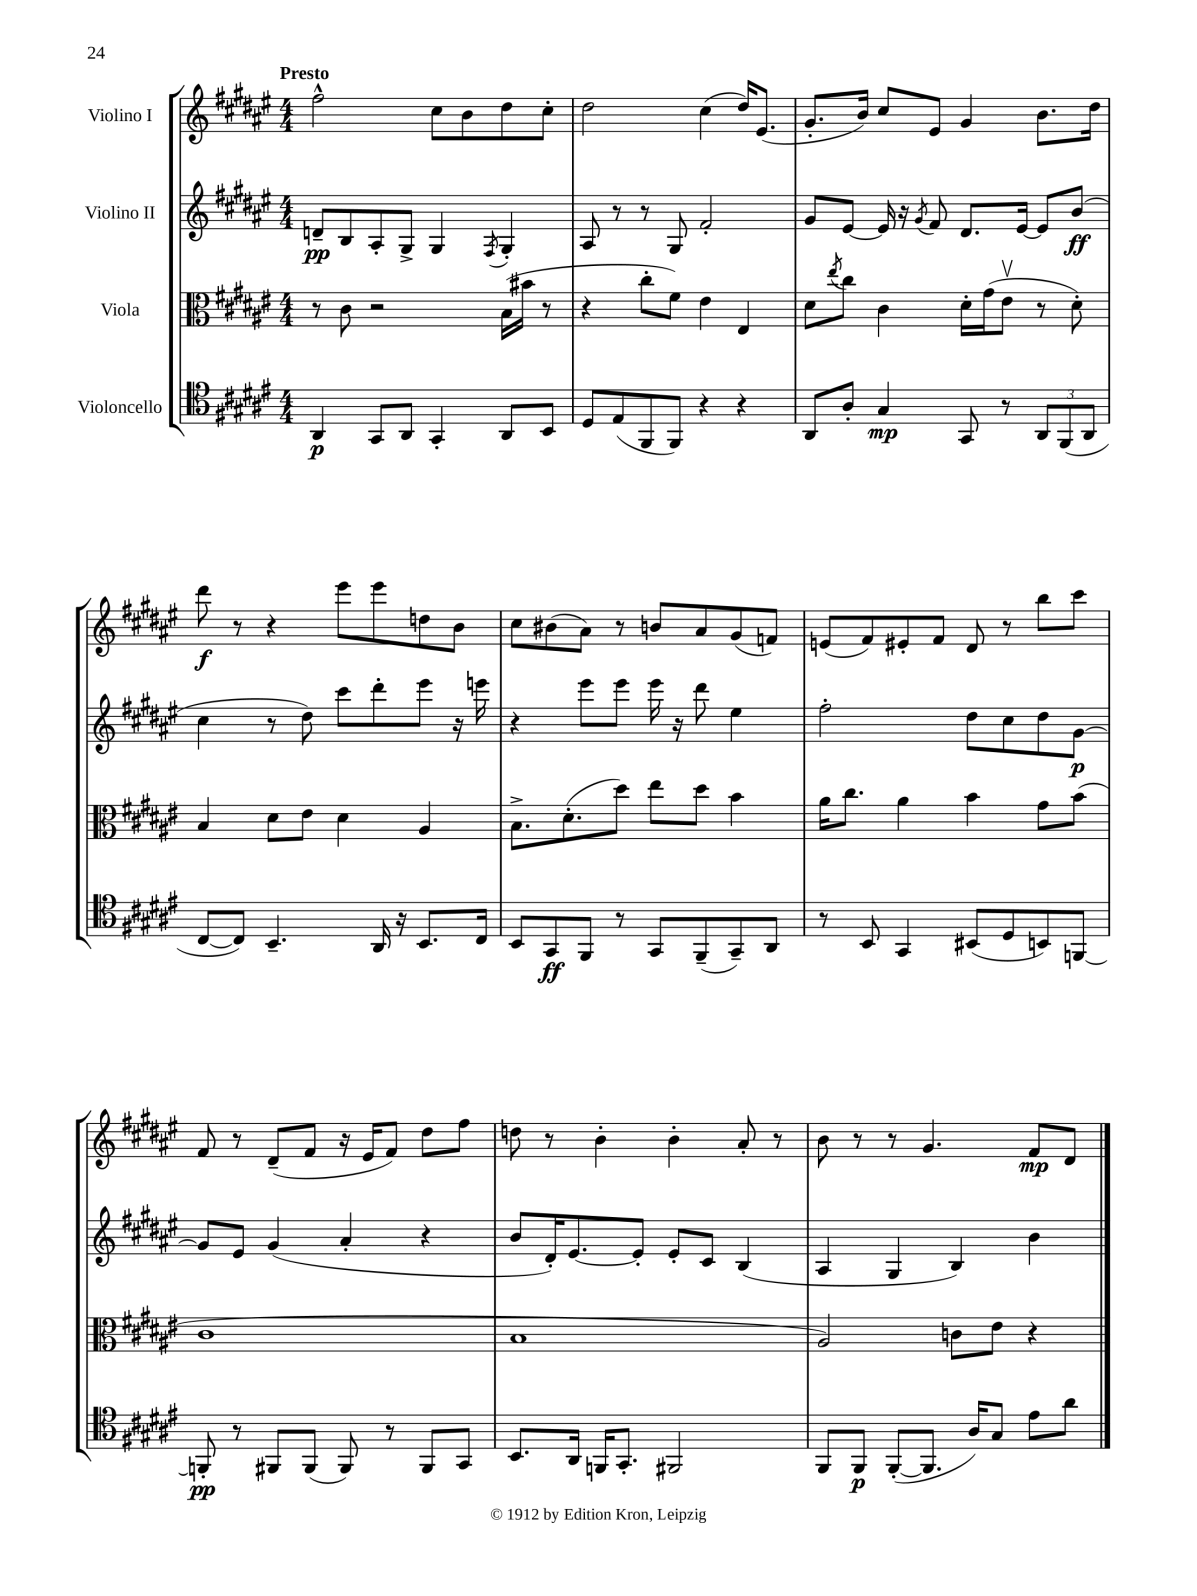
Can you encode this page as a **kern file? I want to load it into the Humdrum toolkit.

**kern	**kern	**kern	**kern
*staff4	*staff3	*staff2	*staff1
*clefC4	*clefC3	*clefG2	*clefG2
*k[f#c#g#d#a#e#]	*k[f#c#g#d#a#e#]	*k[f#c#g#d#a#e#]	*k[f#c#g#d#a#e#]
*M4/4	*M4/4	*M4/4	*M4/4
4AA#	8r	8d~	2ff#^^
.	8c#	8B	.
8GG#	2r	8A#'	.
8AA#	.	8G#^	.
4GG#'	.	4G#	8cc#
.	.	.	8b
.	.	8qF#	.
8AA#	(16B	4G#'	8dd#
.	16b#	.	.
8BB	8r	.	8cc#'
=	=	=	=
8D#	4r	8A#	2dd#
(8E#	.	8r	.
8FF#	8cc#'	8r	.
8FF#)	8f#)	8G#	.
4r	4e#	2f#'	(4cc#
4r	4E#	.	16dd#)
.	.	.	(8.e#
=	=	=	=
8AA#	8d#	8g#	8.g#'
.	8qee#	.	.
8A#'	8cc#	[8e#	.
.	.	.	16b)
4G#	4c#	16e#]	8cc#
.	.	16r	.
.	.	8qg#	.
.	.	8f#	8e#
8GG#	16d#'	8.d#	4g#
.	(16g#	.	.
8r	8e#v	.	.
.	.	[16e#	.
12AA#	8r	8e#]	8.b
(12FF#	.	.	.
.	8d#')	(8b	.
12AA#	.	.	.
.	.	.	16dd#
=	=	=	=
[8C#	4B	4cc#	8ddd#
8C#])	.	.	8r
4.BB~	8d#	8r	4r
.	8e#	8dd#)	.
.	4d#	8ccc#	8eee#
16AA#	.	8ddd#'	8eee#
16r	.	.	.
8.BB	4A#	8eee#	8dd
.	.	16r	8b
16C#	.	16eee	.
=	=	=	=
8BB	8.B^	4r	8cc#
8GG#	.	.	(8b#
.	(8.d#'	.	.
8FF#	.	8eee#	8a#)
8r	8dd#)	8eee#	8r
8GG#	8ee#	16eee#	8b
.	.	16r	.
(8FF#~	8dd#	8ddd#	8a#
8GG#~)	4b	4ee#	(8g#
8AA#	.	.	8f)
=	=	=	=
8r	16a#	2ff#'	(8e
.	8.cc#	.	.
8BB	.	.	8f#)
4GG#	4a#	.	8e#'
.	.	.	8f#
(8BB#	4b	8dd#	8d#
8D#	.	8cc#	8r
8BB)	8g#	8dd#	8bb
[8FF	(8b	[8g#	8ccc#
=	=	=	=
8FF']	1c#	8g#]	8f#
8r	.	8e#	8r
8FF#	.	(4g#	(8d#~
(8FF#	.	.	8f#
8FF#)	.	4a#'	16r
.	.	.	16e#
8r	.	.	8f#)
8FF#	.	4r	8dd#
8GG#	.	.	8ff#
=	=	=	=
8.BB	1B	8b	8dd
.	.	16d#')	8r
16AA#	.	[8.e#	.
16FF	.	.	4b'
8.GG#'	.	.	.
.	.	8e#']	.
2FF#	.	8e#'	4b'
.	.	8c#	.
.	.	(4B	8a#'
.	.	.	8r
=	=	=	=
8FF#	2A#)	4A#	8b
8FF#	.	.	8r
([8FF#'	.	4G#	8r
8.FF#]	.	.	4.g#
.	8c	4B)	.
16A#)	.	.	.
8G#	8e#	.	.
8e#	4r	4b	8f#
8a#	.	.	8d#
==	==	==	==
*-	*-	*-	*-
